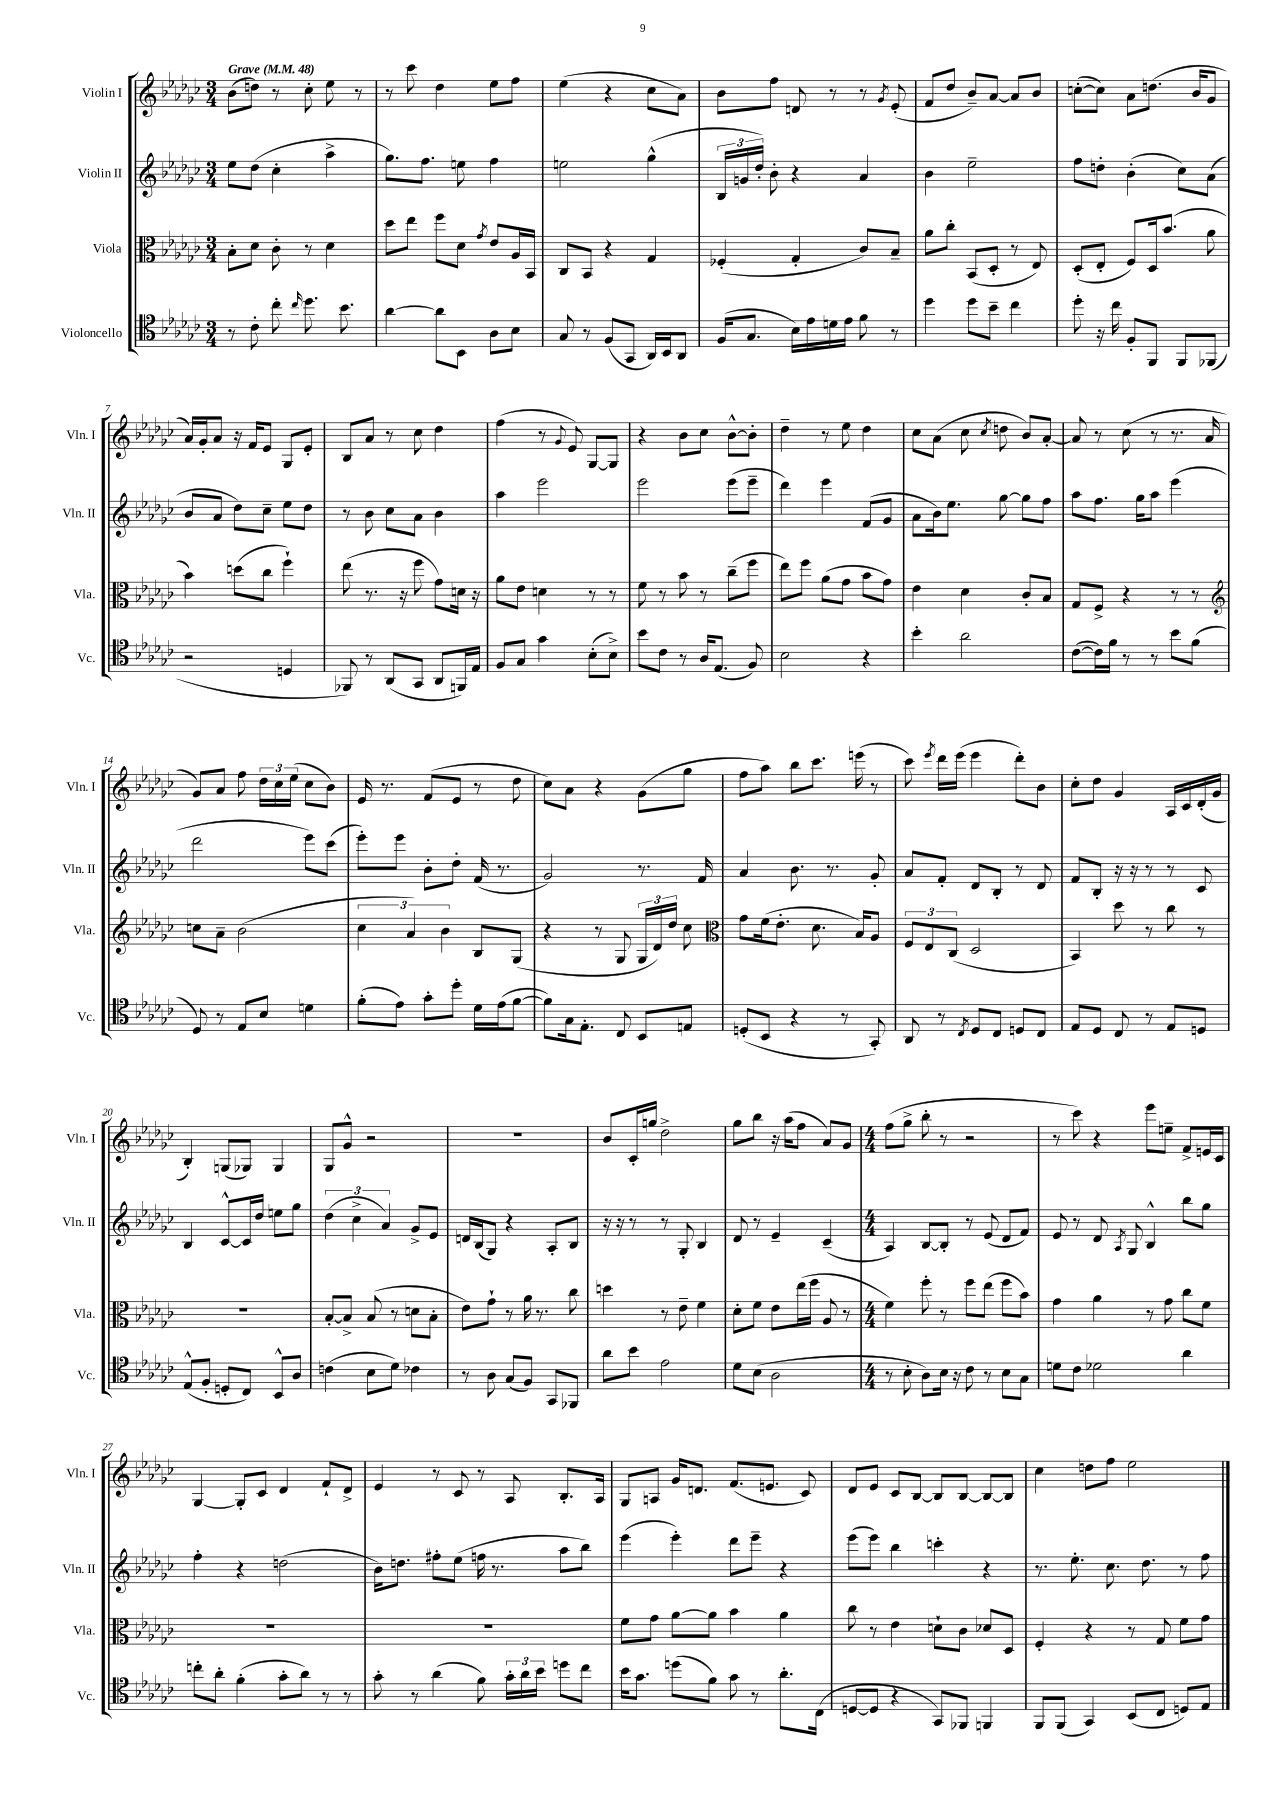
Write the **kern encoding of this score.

**kern	**kern	**kern	**kern
*part4	*part3	*part2	*part1
*staff4	*staff3	*staff2	*staff1
*I"Violoncello	*I"Viola	*I"Violin II	*I"Violin I
*I'Vc.	*I'Vla.	*I'Vln. II	*I'Vln. I
*clefC4	*clefC3	*clefG2	*clefG2
*k[b-e-a-d-g-c-]	*k[b-e-a-d-g-c-]	*k[b-e-a-d-g-c-]	*k[b-e-a-d-g-c-]
*M3/4	*M3/4	*M3/4	*M3/4
*MM48	*MM48	*MM48	*MM48
=1	=1	=1	=1
!	!	!	!LO:TX:a:B:t=Grave
8r	8B-'\L	8ee-\L	(8b-\L
8c-'\	8d-\J	(8dd-\J	8ddn\J)
8cc-'\	8c-'\	4cc-'\	8r
16qqcc-/	.	.	.
8.dd-\	8r	.	8cc-'\
.	4d-\	4aa-^\	8ee-\
8.b-\	.	.	.
.	.	.	8r
=2	=2	=2	=2
[4a-\	8dd-\L	8.gg-\L)	8r
.	8ee-\J	.	8ccc-\
.	.	8.ff\J	.
8a-\L]	8ff\L	.	4dd-\
8BB-\J	8d-\J	8een\	.
.	8qg-/	.	.
8A-\L	8e-/L	4ff\	8ee-\L
8B-\J	16A-/L	.	8ff\J
.	16BB-/JJ	.	.
=3	=3	=3	=3
8G-/	8C-/L	2een\	(4ee-\
8r	8BB-/J	.	.
(8F/L	4r	.	4r
8GG-/J	.	.	.
16AA-/LL)	4G-/	(4gg-^^\	8cc-\L
16BB-/J	.	.	.
8AA-/J	.	.	8a-\J)
=4	=4	=4	=4
(16F/KL	(4F-X'/	24B-/LL	8b-\L
.	.	24gn/	.
8.G-/J	.	.	.
.	.	24dd-'/JJ)	.
.	.	8b-'\	8ff\J
16B-\LL)	4G-'/	4r	8dn/
16e-\	.	.	.
16dn\	.	.	8r
16e-\JJ	.	.	.
8f\	8c-/L)	4a-/	8r
.	.	.	8qg-/
8r	8B-~/J	.	(8e-'/
=5	=5	=5	=5
4dd-\	8a-\L	4b-\	8f/L
.	8cc-'\J	.	8dd-/J
8dd-\L	(8BB-/L	2ee-~\	8b-~/L)
8b-~\J	8D-'/J	.	[8a-/J
4cc-\	8r	.	8a-/L]
.	8E-/)	.	8b-/J
=6	=6	=6	=6
8dd-'\	(8D-'/L	8ff\L	([8ccn'\L
16r	8E-'/J	8ddn'\J	8cc\J])
16cc-\	.	.	.
8F'/L	8F/L)	(4b-'\	8a-\L
8FF/J	16D-/k	.	(8.ddn\J
.	(8.b-/J	.	.
8FF/L	.	8cc-\L)	.
.	.	.	16b-/KL
(8FF-X/J	8a-\	(8a-\J	8g-/J
!!LO:LB:g=z
=7	=7	=7	=7
2r	4b-\)	8b-/L	16a-/LL)
.	.	.	16g-'/J
.	.	8a-/J	8a-/J
.	(8ddn\L	8dd-\L)	16r
.	.	.	16f/KL
.	8cc-\J	8cc-~\J	8e-/J
4Dn/	4ff`\)	8ee-\L	8G-/L
.	.	8dd-\J	8e-'/J
=8	=8	=8	=8
8FF-X/)	(8ee-\	8r	8B-/L
8r	8.r	8b-\	8a-/J
(8AA-/L	.	8cc-\L	8r
.	16r	.	.
8GG-/J	8ff\	8a-\J	8cc-\
8AA-/L	8g-\L)	4b-\	4dd-\
16FFn/L)	16dn\Jk	.	.
16E-/JJ	16r	.	.
=9	=9	=9	=9
8F/L	8a-\L	4aa-\	(4ff\
8G-/J	8e-\J	.	.
4g-\	4dn\	2eee-\	8r
.	.	.	8qqg-/
.	.	.	8e-/)
(8B-'\L	8r	.	[8G-/L
8B-^\J)	8r	.	8G-/J]
=10	=10	=10	=10
8b-\L	8f\	2eee-\	4r
8c-\J	8r	.	.
8r	8b-\	.	8b-\L
16A-/KL	8r	.	8cc-\J
(8.E-/J	.	.	.
.	(8cc-~\L	(8eee-\L	[8b-^^\L
8F/)	8ff\J	8eee-~\J	8b-'\J]
=11	=11	=11	=11
2B-\	8ee-\L)	4ddd-\)	4dd-~\
.	8ff\J	.	.
.	(8a-\L	4eee-\	8r
.	8g-\J	.	8ee-\
4r	8b-\L	(8f/L	4dd-\
.	8g-\J)	8g-/J	.
=12	=12	=12	=12
4b-'\	4e-\	8a-\L	8cc-\L
.	.	16b-\k)	(8a-\J
.	.	8.ee-\J	.
2a-\	4d-\	.	8cc-\
.	.	.	8qcc-/
.	.	[8gg-\	8ddn\
.	8c-'/L	8gg-\L]	8b-/L)
.	8B-/J	8ff\J	[8a-'/J
=13	=13	=13	=13
([8c-\L	8G-/L	8aa-\L	8a-/]
16c-\L])	8F^/J	8.ff\J	8r
16f\JJ	.	.	.
8r	4r	.	(8cc-\
.	.	16gg-\KL	.
8r	.	8aa-\J	8r
8b-\L	8r	(4eee-\	8.r
(8f\J	8r	.	.
.	.	.	16a-/
!!LO:LB:g=z
=14	=14	=14	=14
*	*clefG2	*	*
8D-/)	8ccn\L	2ddd-\	8g-/L)
8r	8a-~\J	.	8a-/J
8E-/L	(2b-\	.	8ff\
8B-/J	.	.	24dd-\LL
.	.	.	24cc-\
.	.	.	(24ee-\JJ
4dn\	.	8eee-\L)	8cc-\L
.	.	(8ccc-\J	8b-\J)
=15	=15	=15	=15
(8f'\L	6cc-\	8eee-'\L)	16e-/
.	.	.	8.r
8e-\J)	.	8eee-\J	.
.	6a-/)	.	.
8g-'\L	.	8b-'\L	(8f/L
.	6b-\	.	.
8dd-'\J	.	8dd-'\J	8e-/J
16d-\LL	8B-/L	(16f/	8r
(16e-\J	.	8.r	.
[8f\J	(8G-/J	.	8dd-\
=16	=16	=16	=16
8f\L])	4r	2g-/)	8cc-\L)
16G-\k	.	.	8a-\J
8.E-'\J	.	.	.
.	8r	.	4r
8C-/	8G-/	.	.
8BB-/L	24G-/LL	8.r	(8g-\L
.	24d-/)	.	.
.	24dd-/JJ	.	.
8En/J	8cc-\	.	8gg-\J
.	.	16f/	.
=17	=17	=17	=17
*	*clefC3	*	*
(8Dn'/L	8g-\L	4a-/	8ff\L
8BB-/J	(16f\k	.	8aa-\J)
.	8.e-'\J	.	.
4r	.	8.b-\	8bb-\L
.	8.d-\	.	8.ccc-\J
.	.	8.r	.
8r	.	.	.
.	16B-/KL)	.	(16eeen\
8GG-'/)	8A-/J	8g-'/	8r
=18	=18	=18	=18
8AA-/	12F/L	8a-/L	8ccc-\)
.	12E-/	.	.
.	.	.	8qeee-/
8r	.	8f'/J	16ddd-\LL
.	(12C-/J	.	.
.	.	.	(16eee-\JJ
8qC-/	.	.	.
8D-/L	2D-/	8d-/L	4eee-\
8C-/J	.	8B-'/J	.
8Dn/L	.	8r	8ddd-'\L)
8C-/J	.	8d-/	8b-\J
=19	=19	=19	=19
8E-/L	4BB-/)	8f/L	8cc-'\L
8D-/J	.	8B-'/J	8dd-\J
8C-/	8dd-\	16r	4g-/
.	.	16r	.
8r	8r	8r	.
8E-/L	8cc-\	8r	16A-/LL
.	.	.	16c-/
8Dn/J	8r	8c-/	(16d-'/
.	.	.	16g-/JJ
!!LO:LB:g=z
=20	=20	=20	=20
(8E-^^/L	2.r	4B-/	4B-'/)
8F'/J	.	.	.
8Dn'/L	.	[8c-^^/L	(8Gn/L
8C-/J)	.	16c-/L]	8G-X/J)
.	.	16dd-/JJ	.
8BB-^^/L	.	8een\L	4G-/
8A-/J	.	8gg-\J	.
=21	=21	=21	=21
(4cn\	[8B-'/L	(6dd-\	8G-/L
.	8B-^/J]	.	8g-^^/J
.	.	6cc-^\	.
8B-\L	(8B-/	.	2r
.	.	6a-/)	.
8d-\J)	8r	.	.
4c-X\	8dn\L	8g-^/L	.
.	8B-'\J	8e-/J	.
=22	=22	=22	=22
8r	8e-\L)	16dn/LL	2.r
.	.	(16B-/J	.
8A-\	8g-`\J	8G-/J)	.
(8G-/L	8r	4r	.
8F/J)	16a-\	.	.
.	8.r	.	.
8GG-/L	.	8A-'/L	.
8FF-X/J	8cc-\	8B-/J	.
=23	=23	=23	=23
8a-\L	4ddn\	16r	8b-/L
.	.	16r	.
8b-\J	.	8r	16c-'/L
.	.	.	16ggn/JJ
2e-\	8r	8r	2dd-^\
.	8e-~\	8G-'/	.
.	4f\	4B-/	.
=24	=24	=24	=24
8d-\L	8d-'\L	8d-/	8gg-\L
(8B-\J	8f\J	8r	8bb-\J
2A-\	8e-\L	4e-~/	16r
.	.	.	(16aa-\KL
.	(16ee-\L	.	8ff\J
.	16ff\JJ	.	.
.	8A-/	(4c-~/	8a-/L)
.	8r	.	8g-/J
=25	=25	=25	=25
*M4/4	*M4/4	*M4/4	*M4/4
8r	4f\)	4A-/)	(8ff\L
8B-'\	.	.	8gg-^\J
8A-\L)	8ff'\	[8B-/L	8bb-'\
16B-\Jk	8r	8B-'/J]	8r
16r	.	.	.
8c-\	8ff\L	8r	2r
8r	(8ee-\J	(8e-/	.
8B-\L	8ff\L	8d-/L	.
8G-\J	8b-\J)	8f/J)	.
=26	=26	=26	=26
8dn\L	4g-\	8e-/	8r
8c-\J	.	8r	8ccc-\)
2d-X\	4a-\	8d-/	4r
.	.	8qA-/	.
.	.	8G-/	.
.	8r	4B-^^/	8eee-\L
.	8g-\	.	8een~\J
4a-\	8cc-\L	8bb-\L	8f^/L
.	8f\J	8gg-\J	16en/L
.	.	.	16c-/JJ
!!LO:LB:g=z
=27	=27	=27	=27
8ccn'\L	1r	4ff'\	[4G-/
8a-'\J	.	.	.
(4f'\	.	4r	8G-'/L]
.	.	.	8c-/J
8g-'\L	.	(2ddn\	4d-/
8a-\J)	.	.	.
8r	.	.	8f`/L
8r	.	.	8d-^/J
=28	=28	=28	=28
8g-'\	1r	16b-\KL)	4e-/
.	.	8.ddn\J	.
8r	.	.	.
(4a-\	.	8ff#X'\L	8r
.	.	(8ee-\J	8c-/
8f\)	.	16ffn\	8r
.	.	8.r	.
24g-'\LL	.	.	8A-/
24a-\	.	.	.
24b-\JJ	.	.	.
8ddn\L	.	8aa-\L	8.B-'/L
8cc-\J	.	8bb-\J)	.
.	.	.	16A-/Jk
=29	=29	=29	=29
16b-\KL	8f\L	(4eee-\	8G-/L
8.g-\J	.	.	.
.	8g-\J	.	8An/J
(8ddn\L	[8a-\L	4eee-'\)	16g-/KL
.	.	.	8.dn/J
8f\J)	8a-\J]	.	.
8g-\	4b-\	8ddd-\L	(8.f/L
8r	.	8eee-~\J	.
.	.	.	8.en/J
8.a-'\L	4a-\	4r	.
.	.	.	8c-/)
(16C-\Jk	.	.	.
=30	=30	=30	=30
[8Dn/L	8cc-\	(8eee-\L	8d-/L
8D/J]	8r	8eee-\J)	8e-/J
4r	4e-\	4bb-\	8c-/L
.	.	.	[8B-/J
8GG-/L)	8dn`\L	4cccn'\	8B-/L]
8FF-X/J	8c-\J	.	[8B-/J
4FFn/	8d-X/L	4r	8B-/L_
.	8D-/J	.	8B-/J]
=31	=31	=31	=31
8FF/L	4F'/	8.r	4cc-\
(8FF/J	.	.	.
.	.	8.ee-'\	.
4GG-/)	4r	.	8ddn\L
.	.	8.cc-\	8ff\J
(8BB-/L	8r	.	2ee-\
.	.	8.dd-\	.
8C-/J	8G-/	.	.
8Dn/L)	8f\L	8r	.
8E-/J	8g-\J	8ff\	.
==	==	==	==
*-	*-	*-	*-
